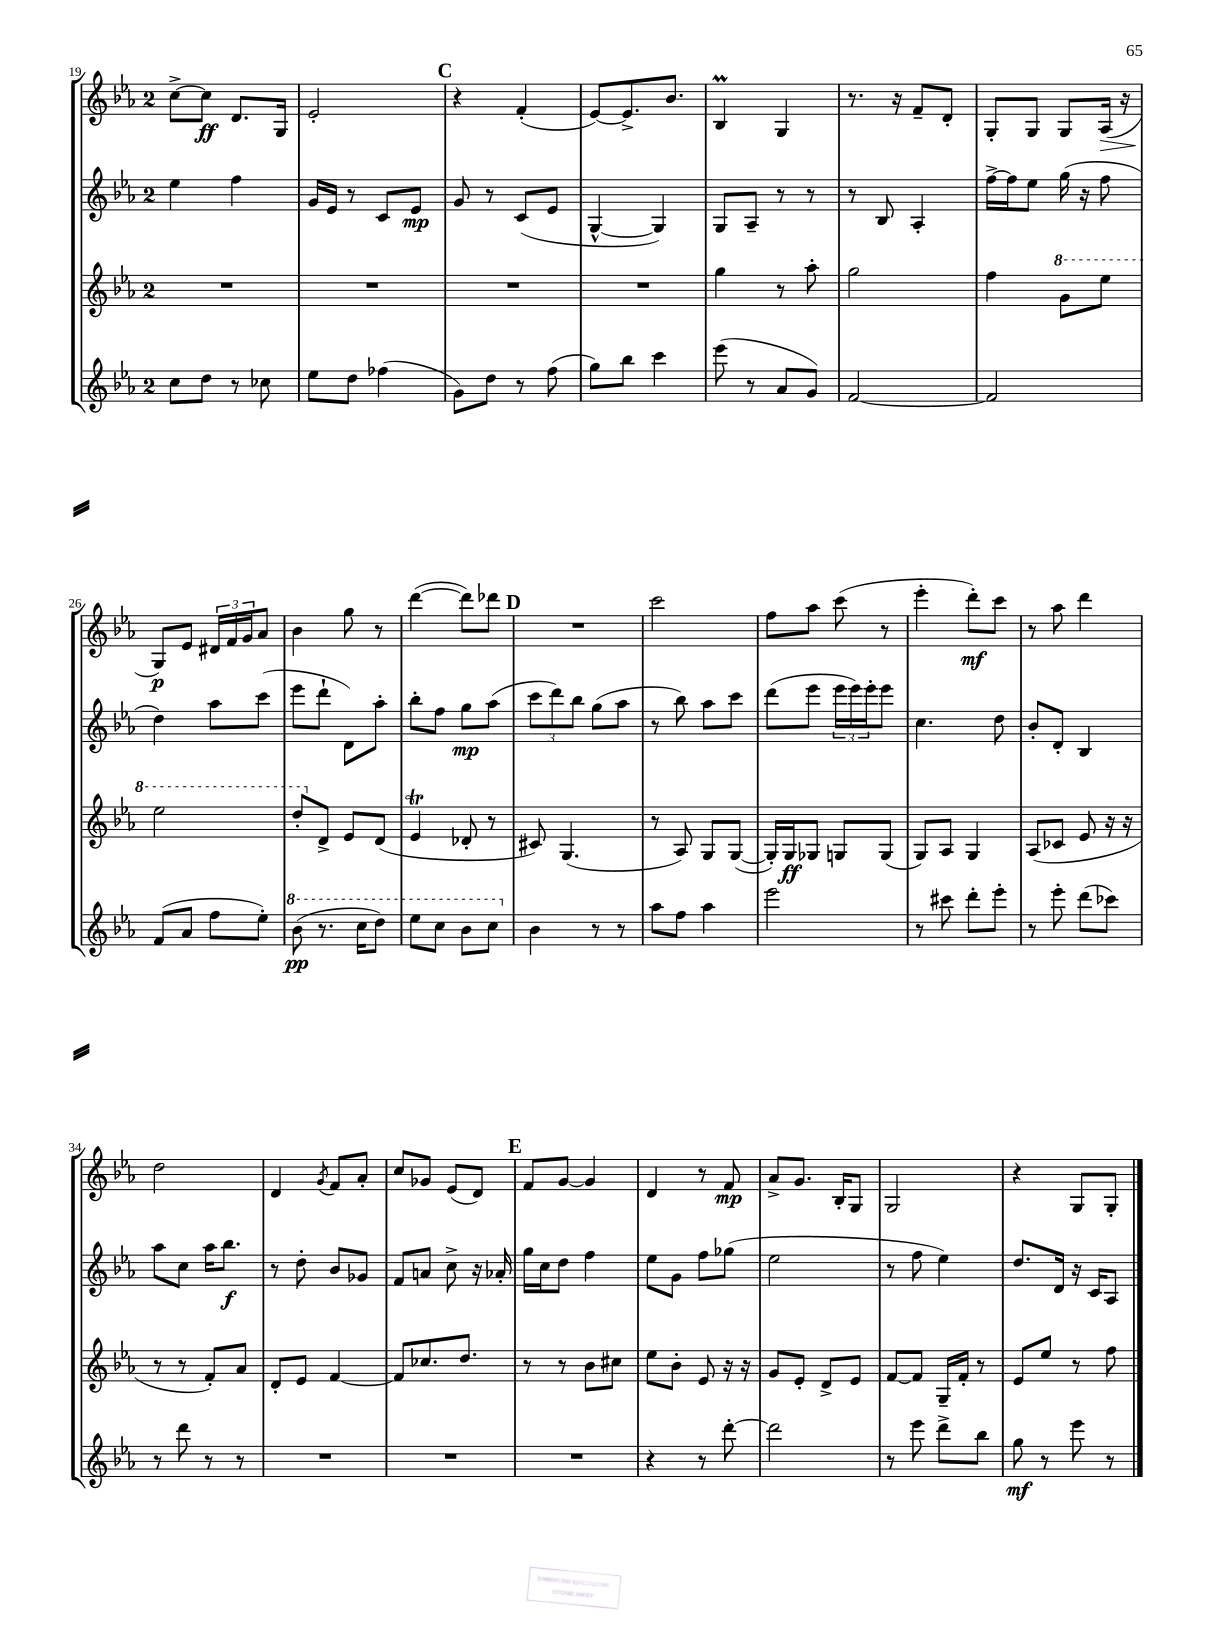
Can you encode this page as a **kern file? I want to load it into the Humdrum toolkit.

**kern	**kern	**kern	**kern
*staff4	*staff3	*staff2	*staff1
*clefG2	*clefG2	*clefG2	*clefG2
*k[b-e-a-]	*k[b-e-a-]	*k[b-e-a-]	*k[b-e-a-]
*M2/4	*M2/4	*M2/4	*M2/4
8cc	2r	4ee-	[8cc^
8dd	.	.	8cc]
8r	.	4ff	8.d
8cc-	.	.	.
.	.	.	16G
=	=	=	=
8ee-	2r	16g	2e-'
.	.	16e-	.
8dd	.	8r	.
(4ff-	.	8c	.
.	.	8e-	.
=	=	=	=
8g)	2r	8g	4r
8dd	.	8r	.
8r	.	(8c	(4f'
(8ff	.	8e-	.
=	=	=	=
8gg)	2r	[4G^^	[8e-)
8bb-	.	.	8.e-^]
4ccc	.	4G])	.
.	.	.	8.b-
=	=	=	=
(8eee-	4gg	8G	4B-
8r	.	8A-~	.
8a-	8r	8r	4G
8g)	8aa-'	8r	.
=	=	=	=
[2f	2gg	8r	8.r
.	.	8B-	.
.	.	.	16r
.	.	4A-'	8f~
.	.	.	8d'
=	=	=	=
2f]	4ff	[16ff^	8G'
.	.	16ff]	.
.	.	8ee-	8G
.	8gg	(16gg	8G
.	.	16r	.
.	8eee-	8ff	(16A-
.	.	.	16r
=	=	=	=
(8f	2eee-	4dd)	8G)
8a-	.	.	8e-
8ff	.	8aa-	24d#
.	.	.	24f
.	.	.	24g
8ee-')	.	(8ccc	8a-
=	=	=	=
(8bb-	8ddd'	8eee-	4b-
8.r	8d^	8ddd`	.
.	8e-	8d)	8gg
16ccc	.	.	.
8ddd)	(8d	8aa-'	8r
=	=	=	=
8eee-	4e-	8bb-'	([4ddd
8ccc	.	8ff	.
8bb-	8d-'	8gg	8ddd])
8ccc	8r	(8aa-	8ddd-
=	=	=	=
4b-	8c#)	12ccc	2r
.	.	12ddd)	.
.	(4.G	.	.
.	.	12bb-	.
8r	.	(8gg	.
8r	.	8aa-	.
=	=	=	=
8aa-	8r	8r	2ccc
8ff	8A-)	8bb-)	.
4aa-	8G	8aa-	.
.	([8G	8ccc	.
=	=	=	=
2eee-	16G'])	(8ddd	8ff
.	16G	.	.
.	8G-	8eee-	8aa-
.	8G	24eee-	(8ccc
.	.	24eee-)	.
.	.	24eee-'	.
.	(8G	8eee-	8r
=	=	=	=
8r	8G)	4.cc	4eee-'
8ccc#	8A-	.	.
8ddd'	4G	.	8ddd')
8eee-'	.	8dd	8ccc
=	=	=	=
8r	(8A-	8b-'	8r
8eee-'	8c-	8d'	8aa-
(8ddd	8e-	4B-	4ddd
8ccc-)	16r	.	.
.	16r	.	.
=	=	=	=
8r	8r	8aa-	2dd
8ddd	8r	8cc	.
8r	8f')	16aa-	.
.	.	8.bb-	.
8r	8a-	.	.
=	=	=	=
2r	8d'	8r	4d
.	8e-	8dd'	.
.	.	.	8qg
.	[4f	8b-	8f
.	.	8g-	8a-'
=	=	=	=
2r	8f]	8f	8cc
.	8.cc-	8a	8g-
.	.	8cc^	(8e-
.	8.dd	.	.
.	.	16r	8d)
.	.	16a-'	.
=	=	=	=
2r	8r	16gg	8f
.	.	16cc	.
.	8r	8dd	[8g
.	8b-	4ff	4g]
.	8cc#	.	.
=	=	=	=
4r	8ee-	8ee-	4d
.	8b-'	8g	.
8r	8e-	8ff	8r
[8ddd'	16r	(8gg-	8f
.	16r	.	.
=	=	=	=
2ddd]	8g	2ee-	8a-^
.	8e-'	.	8.g
.	8d^	.	.
.	.	.	16B-'
.	8e-	.	8G
=	=	=	=
8r	[8f	8r	2G
8eee-	8f]	8ff	.
8ddd^	16G~	4ee-)	.
.	16f'	.	.
8bb-	8r	.	.
=	=	=	=
8gg	8e-	8.dd	4r
8r	8ee-	.	.
.	.	16d	.
8eee-	8r	16r	8G
.	.	16c	.
8r	8ff	8A-	8G'
==	==	==	==
*-	*-	*-	*-
